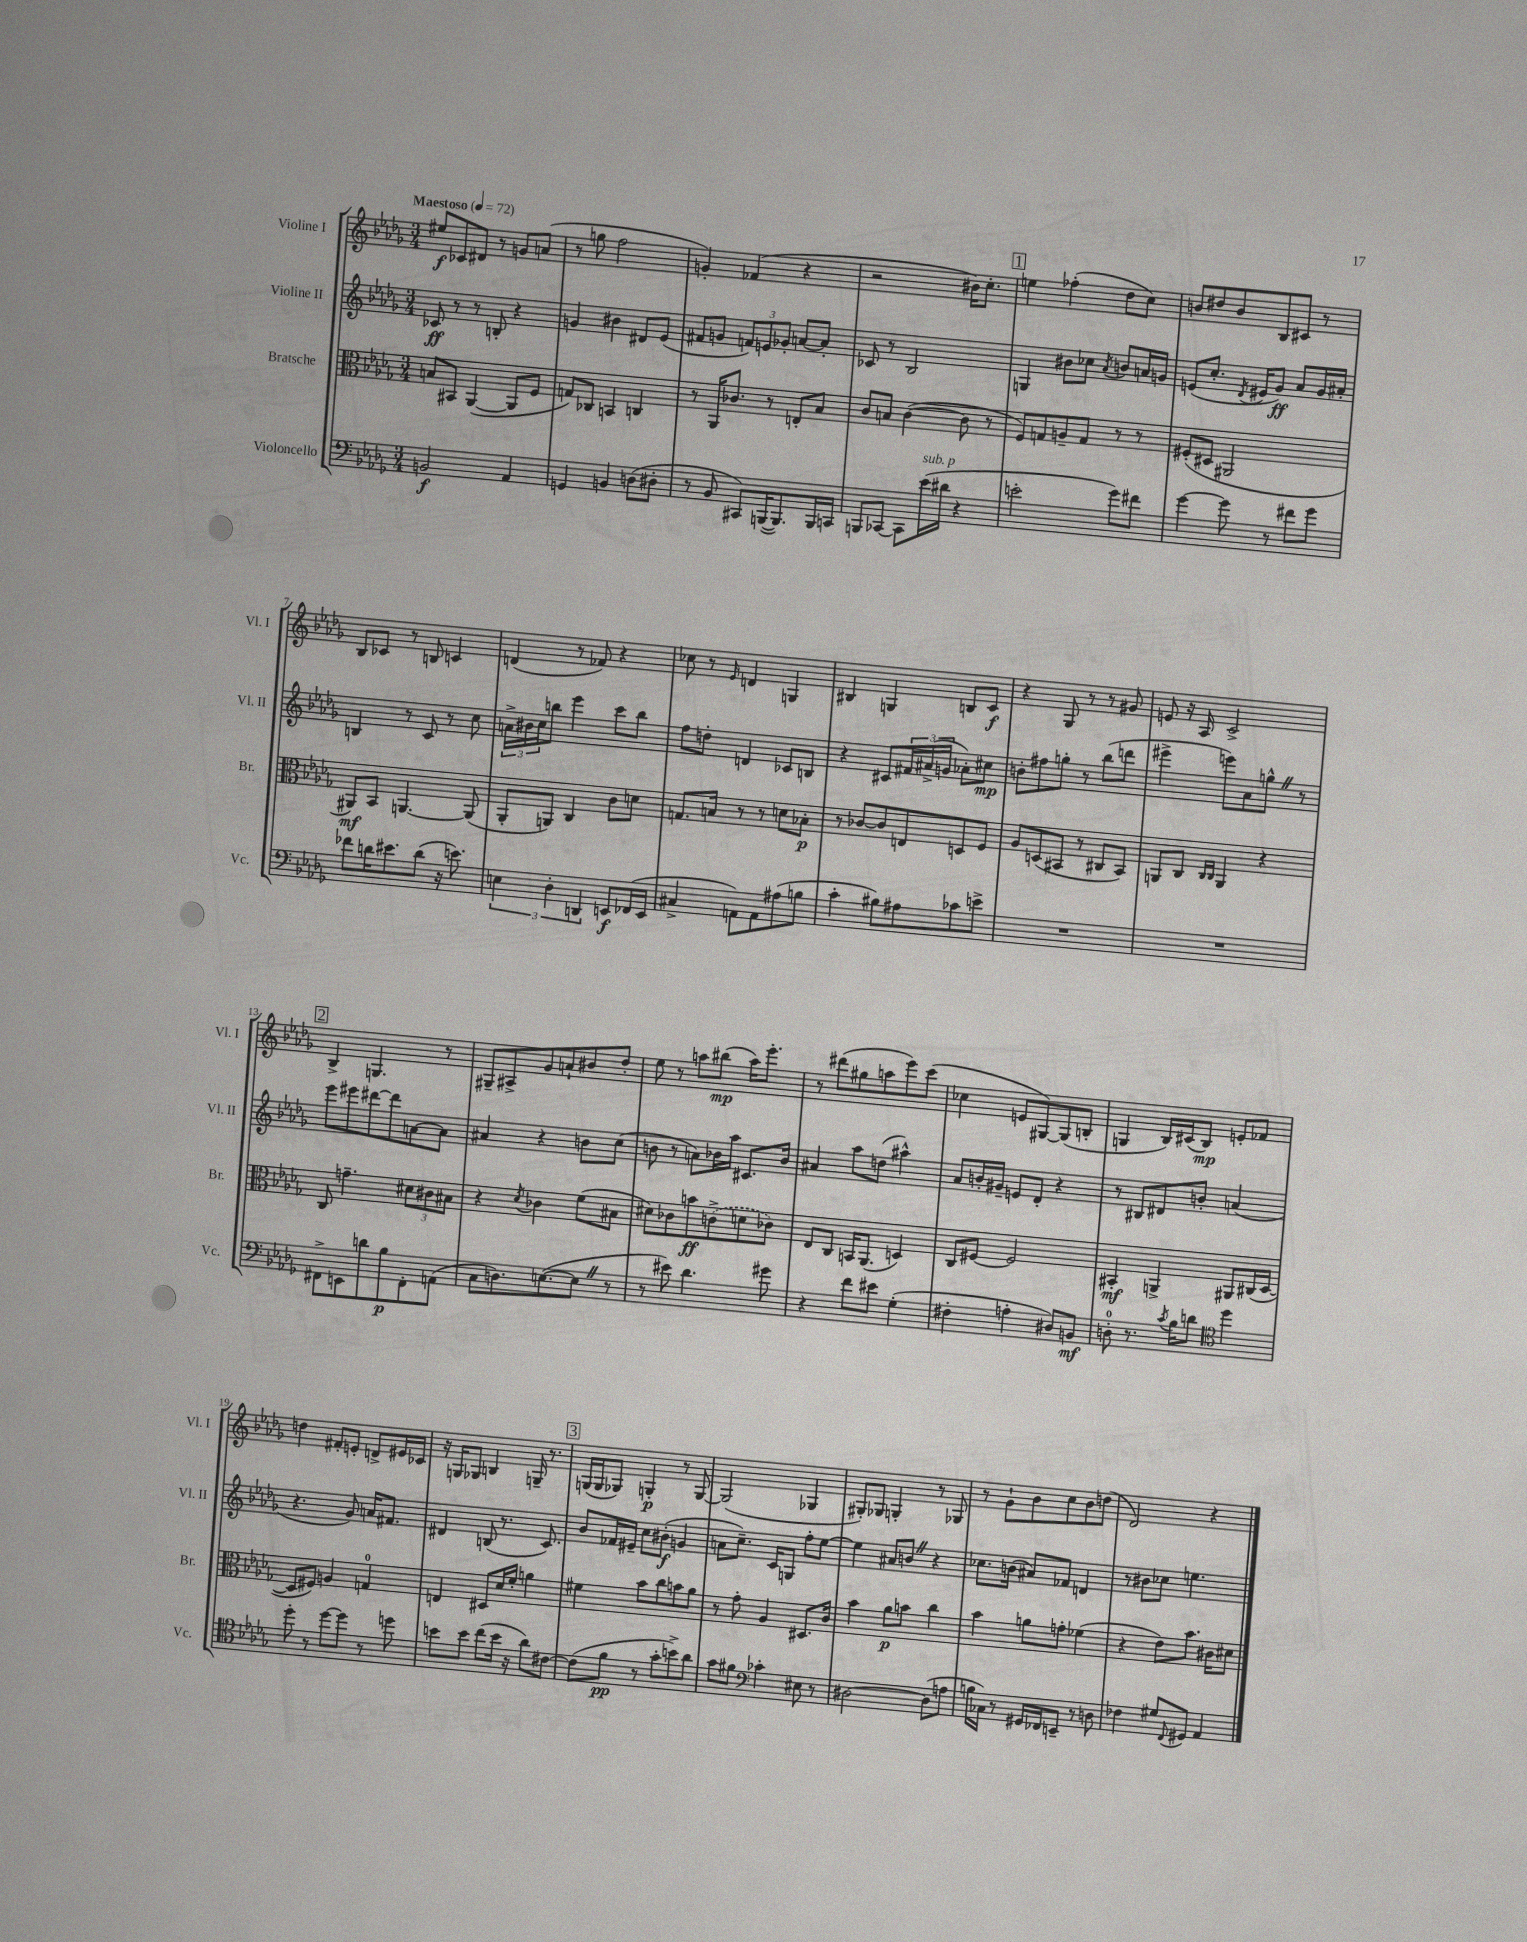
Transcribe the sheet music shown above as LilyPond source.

<<
\new StaffGroup <<
\new Staff = "s0" \with { instrumentName = "Violine I" shortInstrumentName = "Vl. I" } {
    \clef treble \key des \major \numericTimeSignature \time 3/4 \tempo "Maestoso" 4 = 72
    eis''8\f ces'8 dis'8 r8 g'8 a'8( |
    r8 g''8 f''2 |
    g'4-.) fes'4( r4 |
    r2 bis'16) c''8.-. |
    \mark \markup { \box "1" } e''4 fes''4-.( des''8 c''8) |
    b'8 dis''8 b'8 bes8 cis'8 r8 |
    bes8 ces'8 r8 b8 c'4 |
    d'4( r8 fes'8) r4 |
    ces''8 r8 \grace { ees'16 } d'4 g4 |
    bis4 g4 b8 c'8\f |
    r4 ges8 r8 r8 gis'8 |
    e'8 r16 aes16 c'2-> |
    \mark \markup { \box "2" } bes4-> g4. r8 |
    gis8-- ais8-> ges'8 a'8-! bis'8 des''8-. |
    ees''8 r8 a''8 bis''8\mp( a''16) ees'''8.-. |
    r8 dis'''8( gis''8 a''8 ees'''8) c'''8( |
    ces''4 e'8 gis8~) gis8( b8-. |
    g4 bes16) cis'16( bes8\mp) e'8-. fes'8 |
    d''4 fis'8-. e'8-. d'8-> eis'16 ces'16 |
    r16 g16 ges8 b4 g16-- r8. |
    \mark \markup { \box "3" } g16( g16 ges8) g4-.\p r8 g8~ |
    g2( ges4 |
    gis8-.) ges8 g4-. r8 ges8 |
    r8 ges'8-! bes'8 c''8 bes'8 d''8( |
    des'2) r4 \bar "|." |
}
\new Staff = "s1" \with { instrumentName = "Violine II" shortInstrumentName = "Vl. II" } {
    \clef treble \key des \major \numericTimeSignature \time 3/4
    ces'8\ff r8 r8 b8-. r4 |
    g'4 bis'4 dis'8 ees'8( |
    fis'8 g'8 \tuplet 3/2 { f'8) e'8 ges'8-. } a'8~ a'8-. |
    ces'8 r8 bes2 |
    \mark \markup { \box "1" } g4 bis'8 ces''8 \acciaccatura { aes'8 } b'8 a'16 g'16 |
    e'8( c''8.-. \acciaccatura { des'8 } eis'16 ges'8\ff) aes'8 ges'16 ais'16-. |
    b4 r8 c'8 r8 c''8 |
    \tuplet 3/2 { a'16-> bis'16 c''16 } b''8 ees'''4 c'''8 b''8 |
    f''8 d''8-. d'4 ces'8 b8 |
    r4 cis'8 \tuplet 3/2 { fis'16 ais'16->( g'16 } aes'8-.) cis''8\mp |
    b'8-. fis''8 g''8-. r8 bes''8( d'''8 |
    eis'''4-> e'''8) aes'8 g''8-^ \once \override BreathingSign.text = \markup { \musicglyph "scripts.caesura.straight" } \breathe r8 |
    \mark \markup { \box "2" } ees'''8 eis'''8 dis'''8~ dis'''8 a'8~ a'8 |
    ais'4 r4 b'8 c''8( |
    b'8 r8 a'8) bes'16 aes''16 cis'8. bes'16 |
    ais'4 aes''8 d''8( ais''4-^) |
    aes'8 b'16-. gis'16-- e'8 des'8-. r4 |
    r8 bis8 dis'8 b'8-. a'4( |
    r4. ges'8) a'16 fis'8. |
    dis'4 b8( r8. c'8.) |
    \mark \markup { \box "3" } bes'8 fes'16 eis'16-- c''8 bis'8-.\f( g'4 |
    a'8 c''8.--) c'16 g8 f''8-. ees''8~ |
    ees''4 ais'8 b'8 \once \override BreathingSign.text = \markup { \musicglyph "scripts.caesura.straight" } \breathe r4 |
    ces''8. b'16( ais'8) fes'8 d'4 |
    r8 bis'8 ces''8 e''4. \bar "|." |
}
\new Staff = "s2" \with { instrumentName = "Bratsche" shortInstrumentName = "Br." } {
    \clef alto \key des \major \numericTimeSignature \time 3/4
    b8 bis,8 aes,4~( aes,8 f8 |
    g8) ces8 b,4 c4 |
    r8 aes,16 ces'8. r8 e8-. bes8 |
    c'8 b8 c'4~( c'8 r8 |
    \mark \markup { \box "1" } f8) g8 a8-- g8 r8 r8 |
    fis8-.( dis8 ais,2 |
    ais,8\mf) bes,8 a,4.~ a,8( |
    aes,8-. a,8) c4 c'8 d'8 |
    g8. b16 r8 r8 d'8 bes8-.\p |
    r8 ces'8~ ces'8 e8 d8 f8 |
    aes8 d8( bis,8 r8 cis8 bis,8) |
    a,8 c8 \grace { c16 c16 } a,4 r4 |
    \mark \markup { \box "2" } c8 g'4.-- \tuplet 3/2 { dis'8 cis'8 bis8 } |
    r4 \acciaccatura { des'8 } ces'4 f'8( bis8 |
    dis'8) ces'8 b'8\ff \once \slurDashed c'8->( d'8 ces'8) |
    ees8 c8 b,16 aes,8.( d4) |
    c8 fis8~ fis2 |
    bis,4-.\mf a,4-> ais,8 cis16( des16~ |
    des8 fis8) a4 g4-0 |
    e4 dis8 des'16 f'16-. a'4 |
    \mark \markup { \box "3" } fis'4 bes'8 c''8 b'8 aes'8 |
    r8 ges'8-. aes4 dis8. c'16 |
    bes'4 aes'8\p b'8 c''4 |
    bes'4 a'8 g'8-. fes'4( |
    r4 ees'8) bes'8. cis'16 dis'8 \bar "|." |
}
\new Staff = "s3" \with { instrumentName = "Violoncello" shortInstrumentName = "Vc." } {
    \clef bass \key des \major \numericTimeSignature \time 3/4
    b,2\f aes,4 |
    g,4 b,4 d8( dis8-. |
    r8 bes,8 cis,8) b,,16~( b,,8.) b,,16 c,16 |
    b,,8 ces,8~ ces,8 ees'16^\markup { \italic "sub. p" }( dis'16 r4 |
    \mark \markup { \box "1" } e'2-. ges'8) fis'8 |
    ges'4~ ges'8 r8 fis'8 ges'8 |
    fes'8 d'16 eis'8. d'8( r16 e'8.) |
    \tuplet 3/2 { e4 des4-. d,4 } e,8\f fes,16( e,16 |
    cis4-> a,8) a,8 ais8( b8 |
    c'4-. bis8) ais8 ces'8 e'8-> |
    R2. |
    R2. |
    \mark \markup { \box "2" } fis,8-> e,8 d'8 bes8\p fis,8-. a,8( |
    c8 d8.) e8.~( e8 \once \override BreathingSign.text = \markup { \musicglyph "scripts.caesura.straight" } \breathe r8 |
    r8 eis'8) des'4. gis'8 |
    r4 f'8 eis'8 ges4-.( |
    fis4-. a4-. dis8) b,8\mf |
    d8-0-. r8. \acciaccatura { c'8 } bes16 d'8 \clef tenor des''4 |
    des''8-. r8 des''8~ des''8 r8 d''8 |
    b'8 b'8 c''8( b'16 r16 aes'8) cis'8~ |
    \mark \markup { \box "3" } cis'8( f'8\pp r8 ges'8-. b'8->) aes'8 |
    ges'8 fis'8 \clef bass ces'4-. eis8 r8 |
    dis2~ dis8( a8 |
    b16 ces16) r8 gis,16 fes,16 e,8-- r8 d8 |
    fes4 gis8 \appoggiatura { f,8 } gis,8 aes,4 \bar "|." |
}
>>
>>
